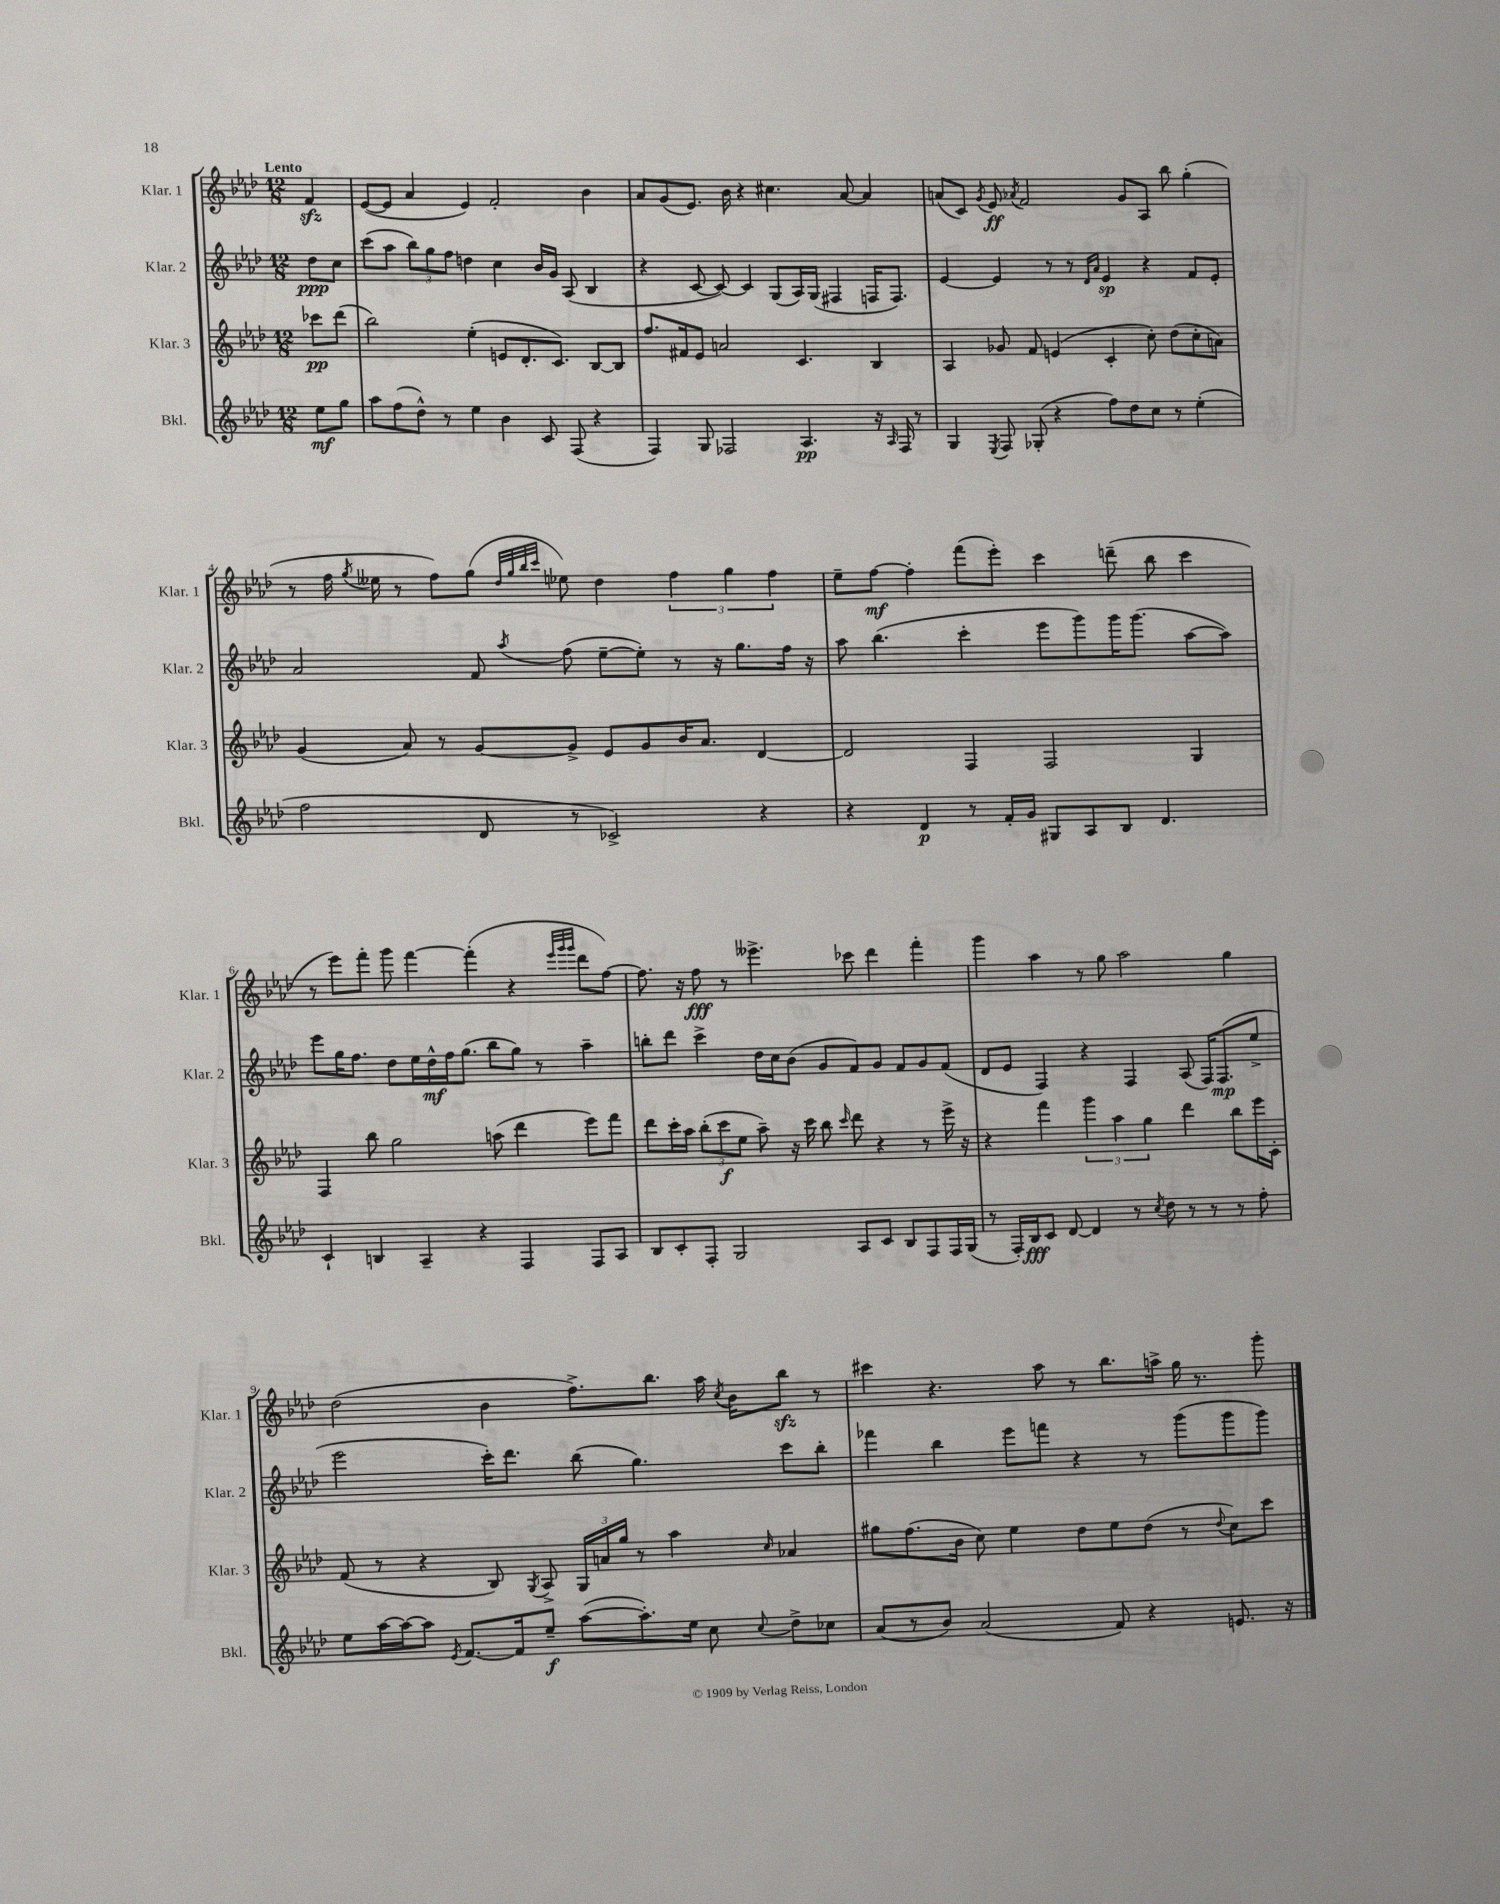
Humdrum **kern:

**kern	**kern	**kern	**kern
*staff4	*staff3	*staff2	*staff1
*clefG2	*clefG2	*clefG2	*clefG2
*k[b-e-a-d-]	*k[b-e-a-d-]	*k[b-e-a-d-]	*k[b-e-a-d-]
*M12/8	*M12/8	*M12/8	*M12/8
8ee-	8ccc-	8dd-	4f
8gg	(8ddd-	8cc	.
=	=	=	=
8aa-	2bb-)	(8ccc	([8e-
(8ff	.	8aa-	8e-]
8dd-^^)	.	12bb-)	4a-
.	.	12gg	.
8r	.	.	.
.	.	12ff	.
4ee-	(4ee-'	4dd	4e-)
4b-	8e	4cc	2f'
.	8.d-'	.	.
8c	.	16b-	.
.	8.c)	16g	.
(8F	.	(8A-	.
4r	[8B-	4B-	4b-
.	8B-]	.	.
=	=	=	=
4F)	8.ff	4r	8a-
.	.	.	(8g
.	16f#	.	.
8G	8e-	[8c	8.e-)
2F-	2a	8c_)	.
.	.	.	16b-
.	.	4c]	4r
.	.	(8G	4.cc#
4.A-	4.c	16A-)	.
.	.	(16G	.
.	.	4F#	.
.	.	.	[8a-
16r	4B-	16F	4a-]
16qqA-	.	.	.
16F-	.	8.F)	.
8r	.	.	.
=	=	=	=
4G	4A-	[4e-	(8a
.	.	.	8c)
8qE-	.	.	8qg
8F	8g-	4e-]	8e-
.	.	.	8qa-
(8G-'	8f	.	2f
4r	(4e	8r	.
.	.	8r	.
.	.	16qqd-	.
.	.	16qqa-	.
8ff)	4c'	4e-	.
8dd-	.	.	8g
8cc	8cc')	4r	8A-
8r	(8dd-	.	8bb-
(4ee-'	8cc'	8f	(4gg'
.	8a)	8e-'	.
=	=	=	=
2ff	(4g	2a-	8r
.	.	.	16ff
.	.	.	8qgg
.	.	.	16ee--
.	8a-)	.	8r
.	8r	.	8ff)
8d-	[8g	8f	(8gg
.	.	.	32qqdd-
.	.	.	32qqgg
.	.	.	32qqbb-
.	.	8qaa-	32qqccc
8r	8g^]	(8ff	8ee-)
2c-^)	8e-	[8ee-~	4dd-
.	8g	8ee-'])	.
.	16b-	8r	6ff
.	8.a-	.	.
.	.	16r	.
.	.	.	6gg
.	.	8.gg	.
4r	[4d-	.	.
.	.	.	6ff
.	.	16ff	.
.	.	16r	.
=	=	=	=
4r	2d-]	8aa-	8ee-~
.	.	(4.bb-	[8ff
4d-	.	.	4ff']
8r	4F	4ccc'	(8fff
16f'	.	.	8eee-')
16g	.	.	.
8G#	2F	8eee-	4ccc
8A-	.	8ggg)	.
8B-	.	16ggg	(8ddd~
.	.	(8.ggg	.
4.d-	.	.	8bb-
.	4G	[8aa-	4ccc
.	.	8aa-])	.
=	=	=	=
4c`	4F	8eee-	8r
.	.	16gg	8eee-)
.	.	8.ff	.
4B	8bb-	.	8fff'
.	2gg	8dd-	8ggg
4A-~	.	16ee-	[4fff
.	.	16dd-^^	.
.	.	16ff	.
.	.	(8.gg	.
4r	.	.	(4fff']
.	(8aa	8bb-	.
4F	4ddd-	8gg)	4r
.	.	8r	.
.	.	.	32qqeee-
.	.	.	32qqggg
.	.	.	32qqggg
8F	8eee-)	4aa-~	8ddd-
8A-	8fff	.	[8ff)
=	=	=	=
8B-	8ddd-	8bb'	8.ff]
8c'	16ccc'	8ddd-	.
.	16aa-	.	16r
8F'	(12bb-'	4ccc^	8ff
.	12ccc	.	.
2G	.	.	8r
.	12ee-	.	.
.	8aa-~)	16dd-	4.eee--^
.	.	16cc	.
.	16r	(8b-	.
.	16ccc	.	.
.	8bb-	8g	.
.	16qqccc	.	.
8A-	8ddd-	8f)	8ccc-
8c	4r	8g	4ddd-
8B-	.	8f	.
8F	8r	8g	4fff'
16F	16eee-^	(8f	.
(16G	16r	.	.
=	=	=	=
8r	4r	8d-	4ggg
16F')	.	8e-	.
16B-	.	.	.
8c	4fff	4F)	4aa-
[8d-	.	.	.
4d-]	6ggg	4r	8r
.	.	.	8gg
.	6aa-	.	.
8r	.	4F	2aa-
.	6gg	.	.
8qcc	.	.	.
8dd-	.	.	.
8r	4ddd-	(8A-	.
8r	.	16F)	.
.	.	(8.F	.
8r	8bb-	.	4gg
8ff'	16eee-	8ee-^	.
.	16c'	.	.
=	=	=	=
8ee-	(8f	2eee-	(2dd-
[16aa-	8r	.	.
16aa-_	.	.	.
8aa-]	4r	.	.
8qe-	.	.	.
[8.f	.	.	.
.	8B-)	16ccc')	4b-
16f]	.	8.ddd-	.
.	8qG	.	.
8ee-~	8A-^	.	.
([8aa-	24G	(8bb-	8.ff^)
.	24a	.	.
.	24gg	.	.
8.aa-'])	8r	4.gg)	.
.	.	.	8.bb-
.	4aa-	.	.
16ee-	.	.	.
8cc	.	.	16aa-
.	.	.	8qcc
.	.	.	16b-
8qqcc	16qqcc	.	.
8dd-^	4a-	8ccc	8bb-
8cc-	.	8bb-'	8r
=	=	=	=
(8a-	8gg#	4fff-	4ccc#
8r	(8.ff	.	.
8b-)	.	4bb-	4.r
.	16b-	.	.
(2a-	8cc)	.	.
.	4ee-	8eee-	.
.	.	8fff	8aa-
.	8dd-	4r	8r
8f)	8ee-	.	8.bb-
4r	(8dd-	8r	.
.	.	.	16aa^
.	8r	(8ggg	16gg
.	.	.	8.r
.	8qqdd-	.	.
8.e	8cc)	8ggg	.
.	8ccc	8ggg)	8ggg'
16r	.	.	.
==	==	==	==
*-	*-	*-	*-
